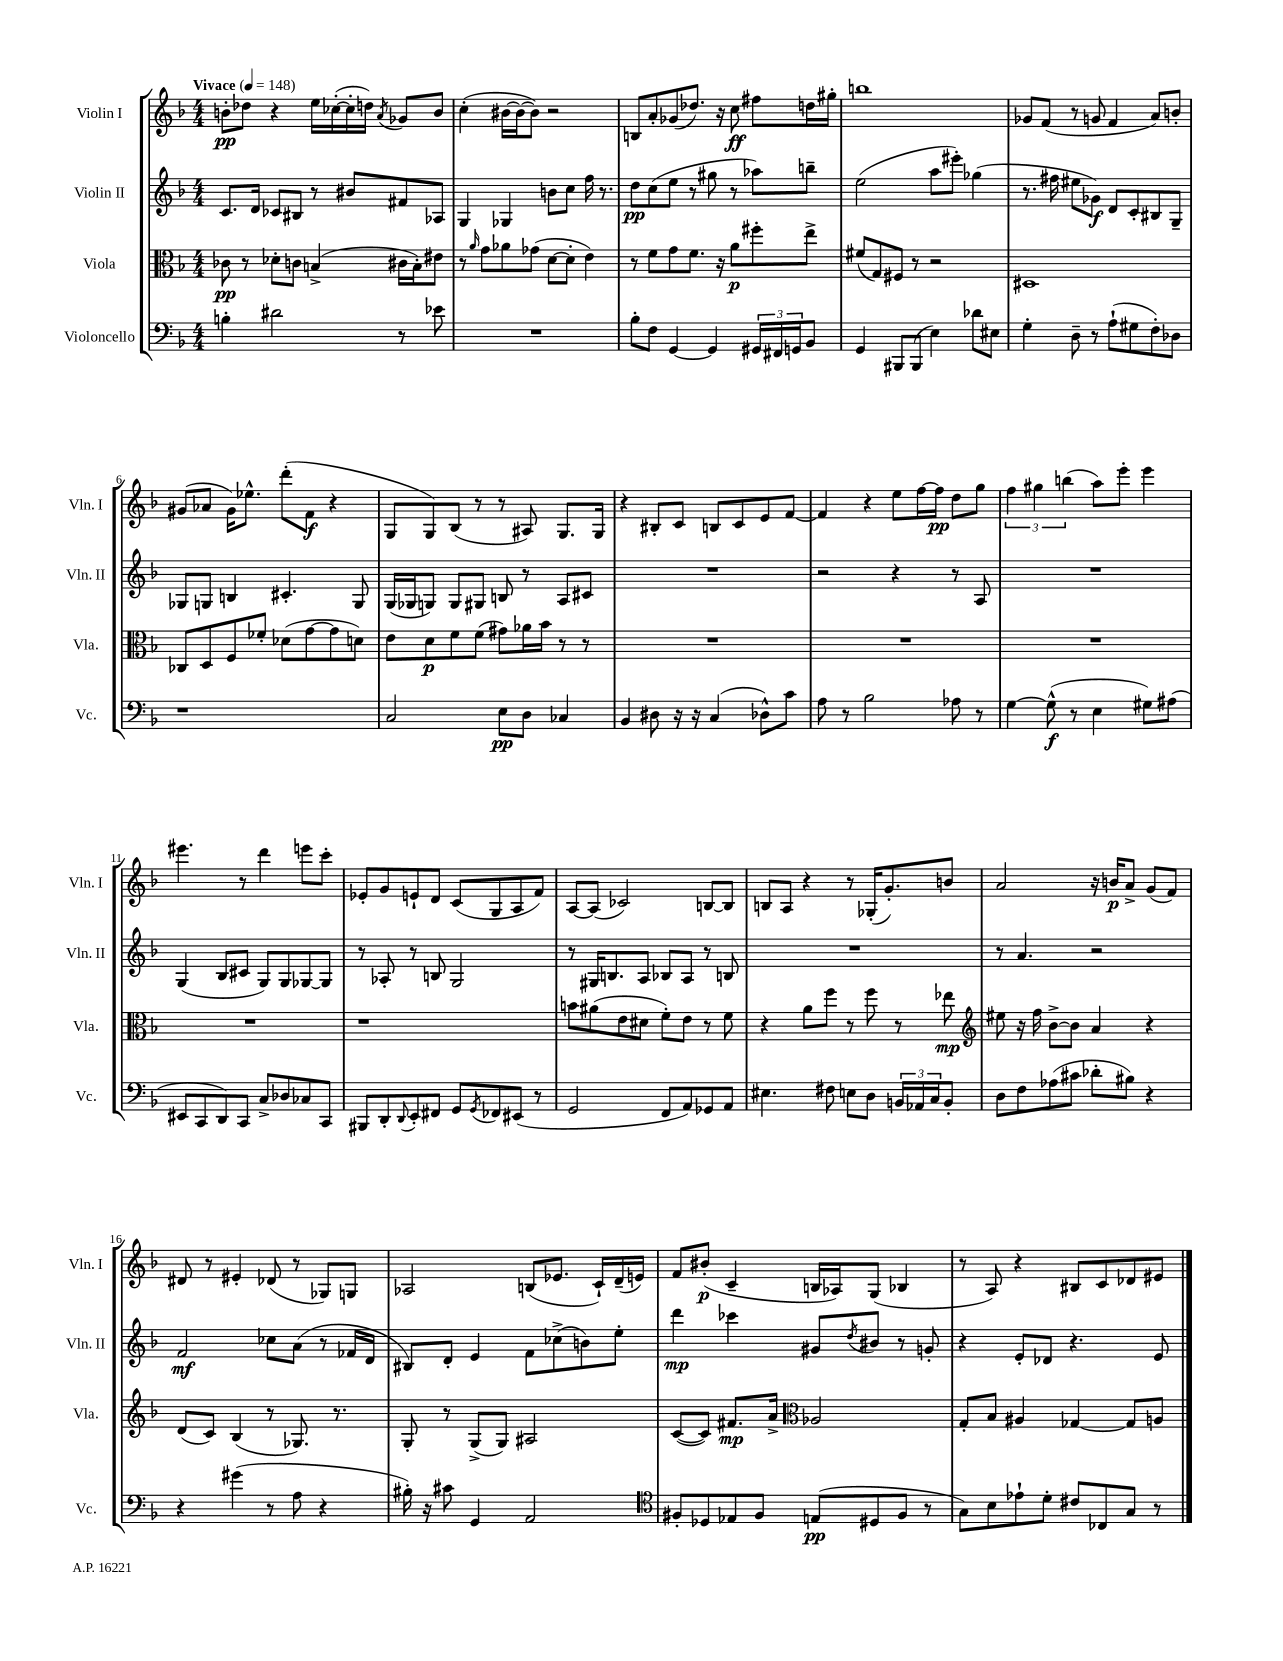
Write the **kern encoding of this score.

**kern	**dynam	**kern	**dynam	**kern	**dynam	**kern	**dynam
*part4	*part4	*part3	*part3	*part2	*part2	*part1	*part1
*staff4	*staff4	*staff3	*staff3	*staff2	*staff2	*staff1	*staff1
*I"Violoncello	*	*I"Viola	*	*I"Violin II	*	*I"Violin I	*
*I'Vc.	*	*I'Vla.	*	*I'Vln. II	*	*I'Vln. I	*
*clefF4	*	*clefC3	*	*clefG2	*	*clefG2	*
*k[b-]	*	*k[b-]	*	*k[b-]	*	*k[b-]	*
*M4/4	*	*M4/4	*	*M4/4	*	*M4/4	*
*MM148	*	*MM148	*	*MM148	*	*MM148	*
=1	=1	=1	=1	=1	=1	=1	=1
!	!	!	!	!	!	!LO:TX:a:B:t=Vivace	!
4Bn'\	.	8c-X\	pp	8.c/L	.	8bn'\L	pp
.	.	8r	.	.	.	8dd-X\J	.
.	.	.	.	16d/Jk	.	.	.
2d#X\	.	8d-X'\L	.	8c-X/L	.	4r	.
.	.	8cn\J	.	8B#X/J	.	.	.
.	.	(4Bn^/	.	8r	.	16ee\LL	.
.	.	.	.	.	.	([16cc-X'\	.
.	.	.	.	8b#X/L	.	16cc-'\]	.
.	.	.	.	.	.	16ddn\JJ)	.
.	.	.	.	.	.	8qa/	.
8r	.	16c#X\LL	.	8f#X/	.	8g-X/L	.
.	.	16B'\J)	.	.	.	.	.
8e-X\	.	8e#X\J	.	8A-X/J	.	8b/J	.
=2	=2	=2	=2	=2	=2	=2	=2
1r	.	8r	.	4G/	.	(4cc'\	.
.	.	16qqa/	.	.	.	.	.
.	.	8g\L	.	.	.	.	.
.	.	8a-X\	.	4G-X/	.	[16b#X\LL	.
.	.	.	.	.	.	16b#\J_	.
.	.	(8g-X\J	.	.	.	8b#\J])	.
.	.	[8d\L	.	8bn\L	.	2r	.
.	.	8d'\J]	.	8cc\J	.	.	.
.	.	4e\)	.	16ff\	.	.	.
.	.	.	.	8.r	.	.	.
=3	=3	=3	=3	=3	=3	=3	=3
8B-'\L	.	8r	.	8dd\L	pp	8Bn/L	.
8F\J	.	8f\L	.	(8cc\	.	8a'/	.
[4GG/	.	8g\	.	8ee\J	.	(8g-X/	.
.	.	8.f\J	.	8r	.	8.dd-X/J)	.
4GG/]	.	.	.	8gg#X\	.	.	.
.	.	16r	.	.	.	16r	.
.	.	8a\L	p	8r	.	8cc\	ff
24GG#X/LL	.	8ff#X'\	.	8aa-X\L)	.	8ff#X\L	.
24FF#X/	.	.	.	.	.	.	.
24GGn/J	.	.	.	.	.	.	.
8BB-/J	.	8ee^\J	.	8bbn~\J	.	16ddn\L	.
.	.	.	.	.	.	16gg#X'\JJ	.
=4	=4	=4	=4	=4	=4	=4	=4
4GG/	.	(8f#X/L	.	(2ee\	.	1bbn	.
.	.	8G/)	.	.	.	.	.
8BBB#X/L	.	8F#X/J	.	.	.	.	.
(8BBB#/J	.	8r	.	.	.	.	.
4E\)	.	2r	.	8aa\L	.	.	.
.	.	.	.	8eee#X'\J)	.	.	.
8d-X\L	.	.	.	(4gg-X\	.	.	.
8E#X\J	.	.	.	.	.	.	.
=5	=5	=5	=5	=5	=5	=5	=5
4G'\	.	1D#X	.	8.r	.	8g-X/L	.
.	.	.	.	.	.	(8f/J	.
.	.	.	.	16ff#X\	.	.	.
8D~\	.	.	.	8ee#X\L	.	8r	.
8r	.	.	.	8g-X\J)	f	8gn/	.
(8A`\L	.	.	.	8d/L	.	4f/	.
8G#X\	.	.	.	8c'/	.	.	.
8F'\)	.	.	.	8B#X/	.	8a/L)	.
8D-X\J	.	.	.	8G~/J	.	8bn'/J	.
!!LO:LB:g=z
=6	=6	=6	=6	=6	=6	=6	=6
1r	.	8C-X/L	.	8G-X/L	.	(8g#X/L	.
.	.	8D/	.	8Gn/J	.	8a-X/J	.
.	.	8F/	.	4Bn/	.	16g#\KL)	.
.	.	.	.	.	.	8.ee-X^^\J	.
.	.	8f-X'/J	.	.	.	.	.
.	.	(8d-X\L	.	4.c#X'/	.	(8ddd'\L	.
.	.	[8g\	.	.	.	8f\J	f
.	.	8g\]	.	.	.	4r	.
.	.	8dn\J)	.	8G/	.	.	.
=7	=7	=7	=7	=7	=7	=7	=7
2C/	.	8e\L	.	(16G/LL	.	8G/L	.
.	.	.	.	16G-X/J	.	.	.
.	.	8d\	p	8Gn/J)	.	8G/)	.
.	.	8f\	.	8G/L	.	(8B-/J	.
.	.	(8f\J	.	8G#X/J	.	8r	.
8E\L	pp	8g#X\L)	.	8Bn/	.	8r	.
8D\J	.	16a-X\L	.	8r	.	8A#X/)	.
.	.	16b-\JJ	.	.	.	.	.
4C-X/	.	8r	.	8A/L	.	8.G/L	.
.	.	8r	.	8c#X/J	.	.	.
.	.	.	.	.	.	16G/Jk	.
=8	=8	=8	=8	=8	=8	=8	=8
4BB-/	.	1r	.	1r	.	4r	.
8D#X\	.	.	.	.	.	8B#X'/L	.
16r	.	.	.	.	.	8c/J	.
16r	.	.	.	.	.	.	.
(4C/	.	.	.	.	.	8Bn/L	.
.	.	.	.	.	.	8c/	.
8D-X^^\L)	.	.	.	.	.	8e/	.
8c\J	.	.	.	.	.	[8f/J	.
=9	=9	=9	=9	=9	=9	=9	=9
8A\	.	1r	.	2r	.	4f/]	.
8r	.	.	.	.	.	.	.
2B-\	.	.	.	.	.	4r	.
.	.	.	.	4r	.	8ee\L	.
.	.	.	.	.	.	[16ff\L	.
.	.	.	.	.	.	16ff\JJ]	pp
8A-X\	.	.	.	8r	.	8dd\L	.
8r	.	.	.	8A/	.	8gg\J	.
=10	=10	=10	=10	=10	=10	=10	=10
[4G\	.	1r	.	1r	.	6ff\	.
.	.	.	.	.	.	6gg#X\	.
(8G^^\]	f	.	.	.	.	.	.
.	.	.	.	.	.	(6bbn\	.
8r	.	.	.	.	.	.	.
4E\	.	.	.	.	.	8aa\L)	.
.	.	.	.	.	.	8eee'\J	.
8G#X\L)	.	.	.	.	.	4eee\	.
(8A#X\J	.	.	.	.	.	.	.
!!LO:LB:g=z
=11	=11	=11	=11	=11	=11	=11	=11
8EE#X/L	.	1r	.	(4G/	.	4.eee#X\	.
8CC/	.	.	.	.	.	.	.
8DD/)	.	.	.	8B-/L	.	.	.
8CC/J	.	.	.	8c#X/J	.	8r	.
8C^/L	.	.	.	8G/L)	.	4ddd\	.
8D-X/	.	.	.	8G/	.	.	.
8C-X/	.	.	.	[8G-X/	.	8eeen\L	.
8CC/J	.	.	.	8G-/J]	.	8ccc'\J	.
=12	=12	=12	=12	=12	=12	=12	=12
8BBB#X/L	.	1r	.	8r	.	8e-X'/L	.
8DD'/	.	.	.	8A-X'/	.	8g/	.
8qqDD/	.	.	.	.	.	.	.
8EE'/	.	.	.	8r	.	8en`/	.
8FF#X/J	.	.	.	8Bn/	.	8d/J	.
8GG/L	.	.	.	2G/	.	(8c/L	.
8qGG/	.	.	.	.	.	.	.
8FF-X/	.	.	.	.	.	8G/	.
(8EE#X/J	.	.	.	.	.	8A/	.
8r	.	.	.	.	.	8f/J)	.
=13	=13	=13	=13	=13	=13	=13	=13
2GG/	.	8bn\L	.	8r	.	[8A/L	.
.	.	(8a#X\	.	16G#X/KL	.	(8A/J]	.
.	.	.	.	8.Bn/	.	.	.
.	.	8e\	.	.	.	2c-X/)	.
.	.	8d#X\J	.	8A/J	.	.	.
8FF/L	.	8f'\L)	.	8B-X/L	.	.	.
8AA/)	.	8e\J	.	8A/J	.	.	.
8GG-X/	.	8r	.	8r	.	[8Bn/L	.
8AA/J	.	8f\	.	8Bn/	.	8B/J]	.
=14	=14	=14	=14	=14	=14	=14	=14
4.E#X\	.	4r	.	1r	.	8Bn/L	.
.	.	.	.	.	.	8A/J	.
.	.	8a\L	.	.	.	4r	.
8F#X\	.	8ff\J	.	.	.	.	.
8En\L	.	8r	.	.	.	8r	.
8D\J	.	8ff\	.	.	.	(16G-X'/KL	.
.	.	.	.	.	.	8.g'/)	.
24BBn/LL	.	8r	.	.	.	.	.
24AA-X/	.	.	.	.	.	.	.
24C/J	.	.	.	.	.	.	.
8BB'/J	.	8ee-X\	mp	.	.	8bn/J	.
=15	=15	=15	=15	=15	=15	=15	=15
*	*	*clefG2	*	*	*	*	*
8D\L	.	8ee#X\	.	8r	.	2a/	.
8F\	.	16r	.	4.a/	.	.	.
.	.	16ff\	.	.	.	.	.
(8A-X\	.	[8b-^\L	.	.	.	.	.
8c#X\J	.	8b-\J]	.	.	.	.	.
8d-X'\L	.	4a/	.	2r	.	16r	.
.	.	.	.	.	.	16bn/KL	p
8B#X\J)	.	.	.	.	.	8a^/J	.
4r	.	4r	.	.	.	(8g/L	.
.	.	.	.	.	.	8f/J)	.
!!LO:LB:g=z
=16	=16	=16	=16	=16	=16	=16	=16
4r	.	(8d/L	.	2f/	mf	8d#X/	.
.	.	8c/J)	.	.	.	8r	.
(4g#X\	.	(4B-/	.	.	.	4e#X'/	.
8r	.	8r	.	8cc-X\L	.	(8d-X/	.
8A\	.	8.G-X/)	.	(8a\J	.	8r	.
4r	.	.	.	8r	.	8G-X/L)	.
.	.	8.r	.	.	.	.	.
.	.	.	.	16f-X/LL	.	8Gn/J	.
.	.	.	.	16d/JJ	.	.	.
=17	=17	=17	=17	=17	=17	=17	=17
16B#X'\)	.	8G'/	.	8B#X/L)	.	2A-X/	.
16r	.	.	.	.	.	.	.
8c#X\	.	8r	.	8d'/J	.	.	.
4GG/	.	(8G^/L	.	4e/	.	.	.
.	.	8G/J)	.	.	.	.	.
2AA/	.	2A#X/	.	8f\L	.	(8Bn/L	.
.	.	.	.	(8cc-X^\	.	8.e-X/J	.
.	.	.	.	8bn\)	.	.	.
.	.	.	.	.	.	16c`/LL)	.
.	.	.	.	8ee'\J	.	(16d~/	.
.	.	.	.	.	.	16en/JJ)	.
=18	=18	=18	=18	=18	=18	=18	=18
*clefC4	*	*	*	*	*	*	*
8F#X'/L	.	([8c/L	.	4ddd\	mp	8f/L	.
8D-X/	.	8c/J])	.	.	.	(8b#X'/J	p
8E-X/	.	8.f#X/L	mp	4ccc-X\	.	4c~/	.
8F#/J	.	.	.	.	.	.	.
.	.	16a^/Jk	.	.	.	.	.
*	*	*clefC3	*	*	*	*	*
(8En/L	pp	2A-X/	.	8g#X/L	.	16Bn/LL	.
.	.	.	.	.	.	16A-X/J)	.
.	.	.	.	8qdd/	.	.	.
8D#X/	.	.	.	8b#X/J	.	(8G/J	.
8F#/J	.	.	.	8r	.	4B-X/	.
8r	.	.	.	8gn'/	.	.	.
=19	=19	=19	=19	=19	=19	=19	=19
8G\L)	.	8G'/L	.	4r	.	8r	.
8B-\	.	8B-/J	.	.	.	8A/)	.
8e-X`\	.	4A#X/	.	8e'/L	.	4r	.
8d'\J	.	.	.	8d-X/J	.	.	.
8c#X/L	.	[4G-X/	.	4.r	.	8B#X/L	.
8C-X/	.	.	.	.	.	8c/	.
8G/J	.	8G-/L]	.	.	.	8d-X/	.
8r	.	8An/J	.	8e/	.	8e#X/J	.
==	==	==	==	==	==	==	==
*-	*-	*-	*-	*-	*-	*-	*-
